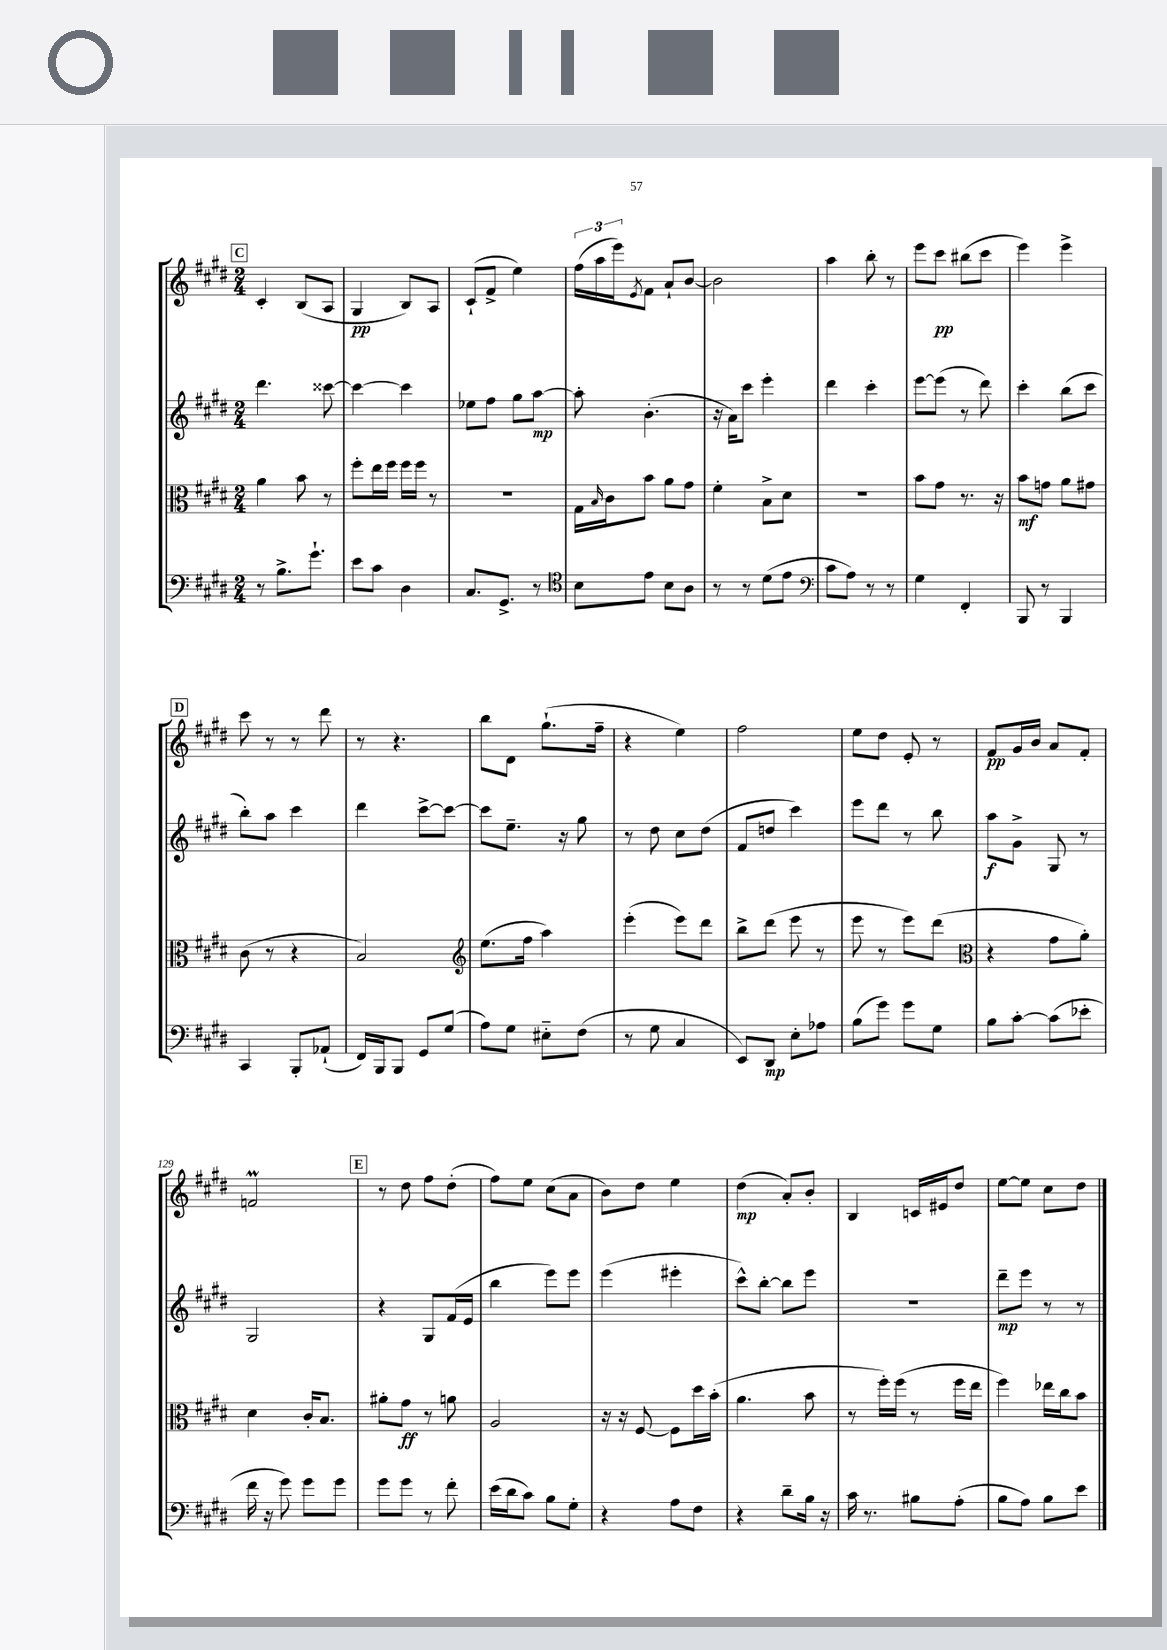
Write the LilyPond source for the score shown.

<<
\new StaffGroup <<
\new Staff = "s0" {
    \clef treble \key e \major \numericTimeSignature \time 2/4
    \mark \markup { \box "C" } cis'4-. b8( a8 |
    gis4\pp b8) a8 |
    cis'8-!( fis'8-> e''4) |
    \tuplet 3/2 { fis''16( a''16 e'''16) } \acciaccatura { e'8 } fis'8 a'8-! b'8~ |
    b'2 |
    a''4 b''8-. r8 |
    e'''8 cis'''8\pp bis''8( cis'''8 |
    e'''4) e'''4-> |
    \mark \markup { \box "D" } cis'''8 r8 r8 dis'''8 |
    r8 r4. |
    b''8 dis'8 gis''8.-!( fis''16-- |
    r4 e''4) |
    fis''2 |
    e''8 dis''8 e'8-. r8 |
    fis'8\pp gis'16 b'16 a'8 fis'8-. |
    f'2\prall |
    \mark \markup { \box "E" } r8 dis''8 fis''8 dis''8-.( |
    fis''8) e''8 cis''8( a'8 |
    b'8) dis''8 e''4 |
    dis''4\mp( a'8-.) b'8-. |
    b4 c'16 eis'16 dis''8 |
    e''8~ e''8 cis''8 dis''8 \bar "|." |
}
\new Staff = "s1" {
    \clef treble \key e \major \numericTimeSignature \time 2/4
    \mark \markup { \box "C" } dis'''4. cisis'''8~ |
    cisis'''4~ cisis'''4 |
    ees''8 fis''8 gis''8 a''8~\mp |
    a''8-. b'4.-.( |
    r16 a'16) cis'''8 e'''4-. |
    dis'''4 cis'''4-. |
    e'''8~ e'''8( r8 dis'''8) |
    cis'''4-. b''8( cis'''8 |
    \mark \markup { \box "D" } b''8-.) a''8 cis'''4 |
    dis'''4 cis'''8~-> cis'''8~ |
    cis'''8 e''8.-- r16 gis''8 |
    r8 dis''8 cis''8 dis''8( |
    fis'8 d''8 cis'''4) |
    e'''8 dis'''8 r8 b''8 |
    a''8\f gis'8-> gis8 r8 |
    gis2 |
    \mark \markup { \box "E" } r4 gis8 fis'16( e'16 |
    b''4 e'''8) e'''8 |
    e'''4( eis'''4-. |
    cis'''8-^) b''8~-. b''8 e'''8 |
    r2 |
    dis'''8--\mp e'''8 r8 r8 \bar "|." |
}
\new Staff = "s2" {
    \clef alto \key e \major \numericTimeSignature \time 2/4
    \mark \markup { \box "C" } a'4 b'8 r8 |
    fis''8-. e''16 fis''16 fis''16 fis''16 r8 |
    R2 |
    gis16 \grace { b16 } cis'16 b'8 a'8 gis'8 |
    fis'4-. b8-> dis'8 |
    R2 |
    b'8 gis'8 r8. r16 |
    b'8\mf g'8 a'8 gis'8 |
    \mark \markup { \box "D" } cis'8( r8 r4 |
    b2) |
    \clef treble e''8.( fis''16 a''4) |
    e'''4-.( e'''8) dis'''8 |
    b''8-> dis'''8( e'''8 r8 |
    e'''8 r8 e'''8) dis'''8( |
    \clef alto r4 gis'8 a'8-.) |
    dis'4 cis'16-. b8. |
    \mark \markup { \box "E" } ais'8-. gis'8\ff r8 a'8 |
    a2 |
    r16 r16 fis8~ fis8 dis''16 b'16-.( |
    a'4. b'8 |
    r8 fis''16-.) fis''16( r8 fis''16 e''16 |
    fis''4) ees''16 cis''16 b'8 \bar "|." |
}
\new Staff = "s3" {
    \clef bass \key e \major \numericTimeSignature \time 2/4
    \mark \markup { \box "C" } r8 b8.-> gis'8.-! |
    e'8 cis'8 dis4 |
    cis8. gis,8.-> r8 |
    \clef tenor b8 e'8 b8 a8 |
    r8 r8 dis'8( e'8 |
    \clef bass cis'8 a8) r8 r8 |
    gis4 fis,4-. |
    b,,8 r8 b,,4 |
    \mark \markup { \box "D" } cis,4 b,,8-. aes,8-!( |
    fis,16) b,,16 b,,8 gis,8 gis8( |
    a8) gis8 eis8-_ fis8( |
    r8 gis8 cis4 |
    e,8) dis,8\mp e8-. aes8 |
    b8( gis'8) gis'8 gis8 |
    b8 cis'8~-. cis'8( ees'8-. |
    fis'16 r16 gis'8) gis'8 gis'8 |
    \mark \markup { \box "E" } gis'8 gis'8 r8 fis'8-. |
    e'16( dis'16 cis'8) b8 gis8-. |
    r4 a8 fis8 |
    r4 dis'8-- b16 r16 |
    cis'16 r8. bis8 a8-.( |
    b8 a8) b8 e'8 \bar "|." |
}
>>
>>
\layout { \context { \Score currentBarNumber = #114 } }
